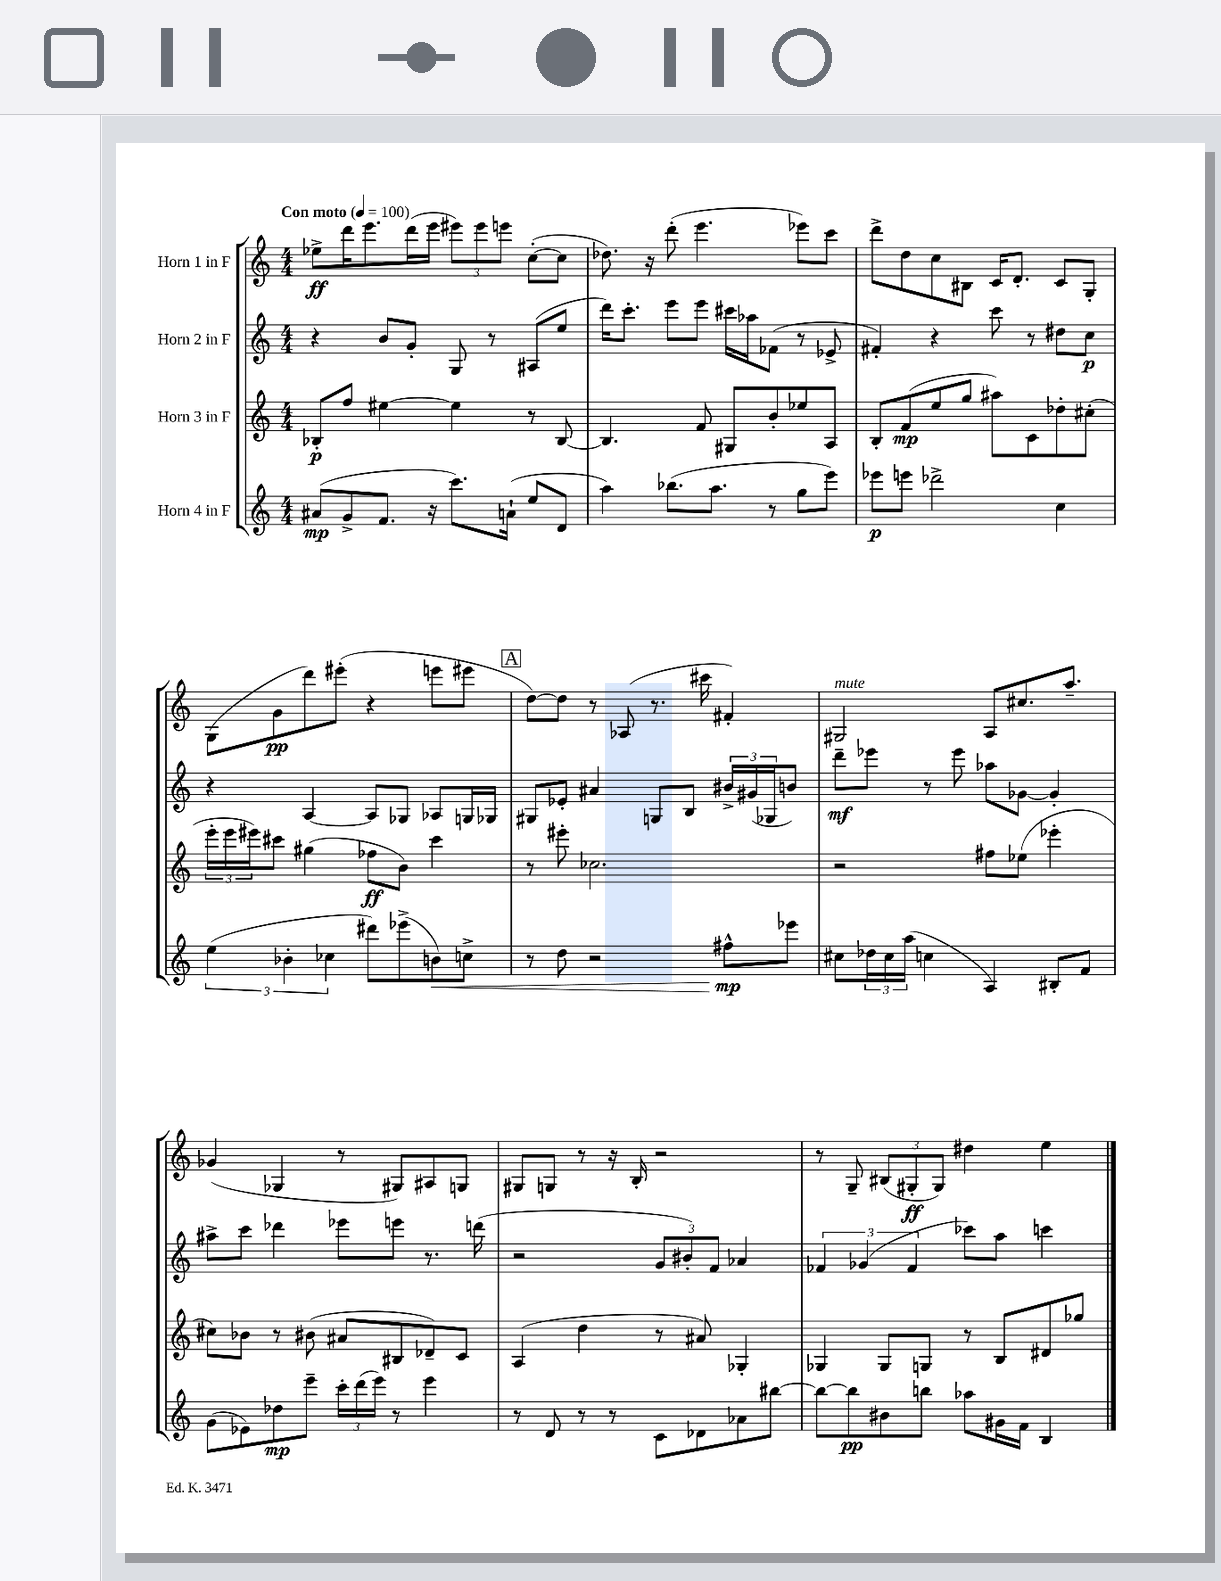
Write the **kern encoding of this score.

**kern	**kern	**kern	**kern
*staff4	*staff3	*staff2	*staff1
*clefG2	*clefG2	*clefG2	*clefG2
*k[]	*k[]	*k[]	*k[]
*M4/4	*M4/4	*M4/4	*M4/4
*MM100	*MM100	*MM100	*MM100
(8a#/L	8B-'/L	4r	8ee-^\L
8g^/	8ff/J	.	16ddd\K
.	.	.	8.eee\
8.f/J	[4ee#\	8b/L	.
.	.	8g'/J	(16ddd\L
16r	.	.	16eee\JJ
8.ccc\L)	4ee#\]	8G/	12eee#\L)
.	.	.	12eee#\
.	.	8r	.
.	.	.	12eee\J
(16a`\Jk	.	.	.
8ee/L	8r	(8A#/L	([8cc'\L
8d/J	[8B-/	8ee/J	8cc\]J
=	=	=	=
4aa\)	4.B-/]	16ddd\LK)	8.dd-\)
.	.	8.ccc'\J	.
.	.	.	16r
(8.bb-\L	.	8eee\L	(8ddd'\
.	8f/	8eee\J	4.eee\
8.aa\J	.	.	.
.	8G#/L	16ccc#\LL	.
.	.	16aa-\J	.
8r	8b'/	(8f-\J	.
8gg\L	8ee-/	8r	8eee-\L)
8eee\J)	8A/J	8e-^/	8ccc\J
=	=	=	=
8eee-\L	8B'/L	4f#'/)	8ddd^\L
8eee\J	(8f/	.	8dd\
2ddd-^\	8ee/	4r	8cc\
.	8gg/J	.	8B#\J
.	8aa#\L)	8ccc\	16c/LK
.	.	.	8.d'/J
.	8c\	8r	.
4cc\	8dd-'\	8dd#\L	8c/L
.	(8cc#'\J	8cc\J	8G'/J
=	=	=	=
(6ee\	24eee'\LL	4r	(8G\L
.	24eee\	.	.
.	24eee#\J)	.	.
.	8ccc#\J	.	8g\
6b-'\	.	.	.
.	(4gg#\	[4A/	8ddd\)
6cc-\	.	.	.
.	.	.	(8eee#'\J
8ddd#\L)	8ff-\L	8A/]L	4r
(8eee-^\	8b\J)	8G-/J	.
8b\)	4ccc#\	8A-/L	8eee\L
8cc^\J	.	16G/L	8eee#\J
.	.	16G-/JJ	.
=	=	=	=
8r	8r	8G#/L	[8dd\L)
8dd\	8eee#'\	8e-'/J	8dd\]J
2r	2.cc-\	4a#/	8r
.	.	.	(8A-/
.	.	8G/L	8.r
.	.	8B/J	.
.	.	.	16ccc#\
8ff#^^\L	.	24b#^/LL	4f#'/)
.	.	(24g#/	.
.	.	24G-/J	.
8eee-\J	.	8b/J)	.
=	=	=	=
8cc#\L	2r	8ddd~\L	2G#/
24dd-\L	.	8eee-\J	.
24cc#\	.	.	.
(24aa\JJ	.	.	.
4cc\	.	8r	.
.	.	8eee-\	.
4A/)	8ff#\L	8aa-\L	8A/L
.	(8ee-\J	[8g-\J	8.cc#/
8B#'/L	4eee-'\	4g-'/]	.
.	.	.	8.aa~/J
8f/J	.	.	.
=	=	=	=
(8g\L	8cc#\L)	8aa#^\L	(4g-/
8e-\)	8b-\J	8ccc\J	.
8dd-\	8r	4ddd-\	4G-/
8eee~\J	(8b#\	.	.
24ccc'\LL	8a#/L	8eee-\L	8r
(24ddd\	.	.	.
24eee\JJ)	.	.	.
8r	8B#/	8eee\J	8G#/L)
4eee\	8d-~/)	8.r	8A#/
.	8c/J	.	8G/J
.	.	(16ddd\	.
=	=	=	=
8r	(4A/	2r	8G#/L
8d/	.	.	8G/J
8r	4dd\	.	8r
8r	.	.	16r
.	.	.	16B'/
8c\L	8r	12g/L	2r
.	.	12b#'/)	.
8d-\	8a#/)	.	.
.	.	12f/J	.
8a-\	4G-'/	4a-/	.
[8bb#\J	.	.	.
=	=	=	=
8bb#\_L	4G-/	6f-/	8r
8bb#\]	.	.	8G~/
.	.	(6g-/	.
8b#\	8G-/L	.	(12B#/L
.	.	6f-/	12G#'/
8bb\J	8G/J	.	.
.	.	.	12G#/J)
8aa-\L	8r	8ccc-\L)	4dd#\
16g#\L	8B/L	8aa\J	.
16f\JJ	.	.	.
4B/	8d#/	4ccc\	4ee\
.	8gg-/J	.	.
==	==	==	==
*-	*-	*-	*-
